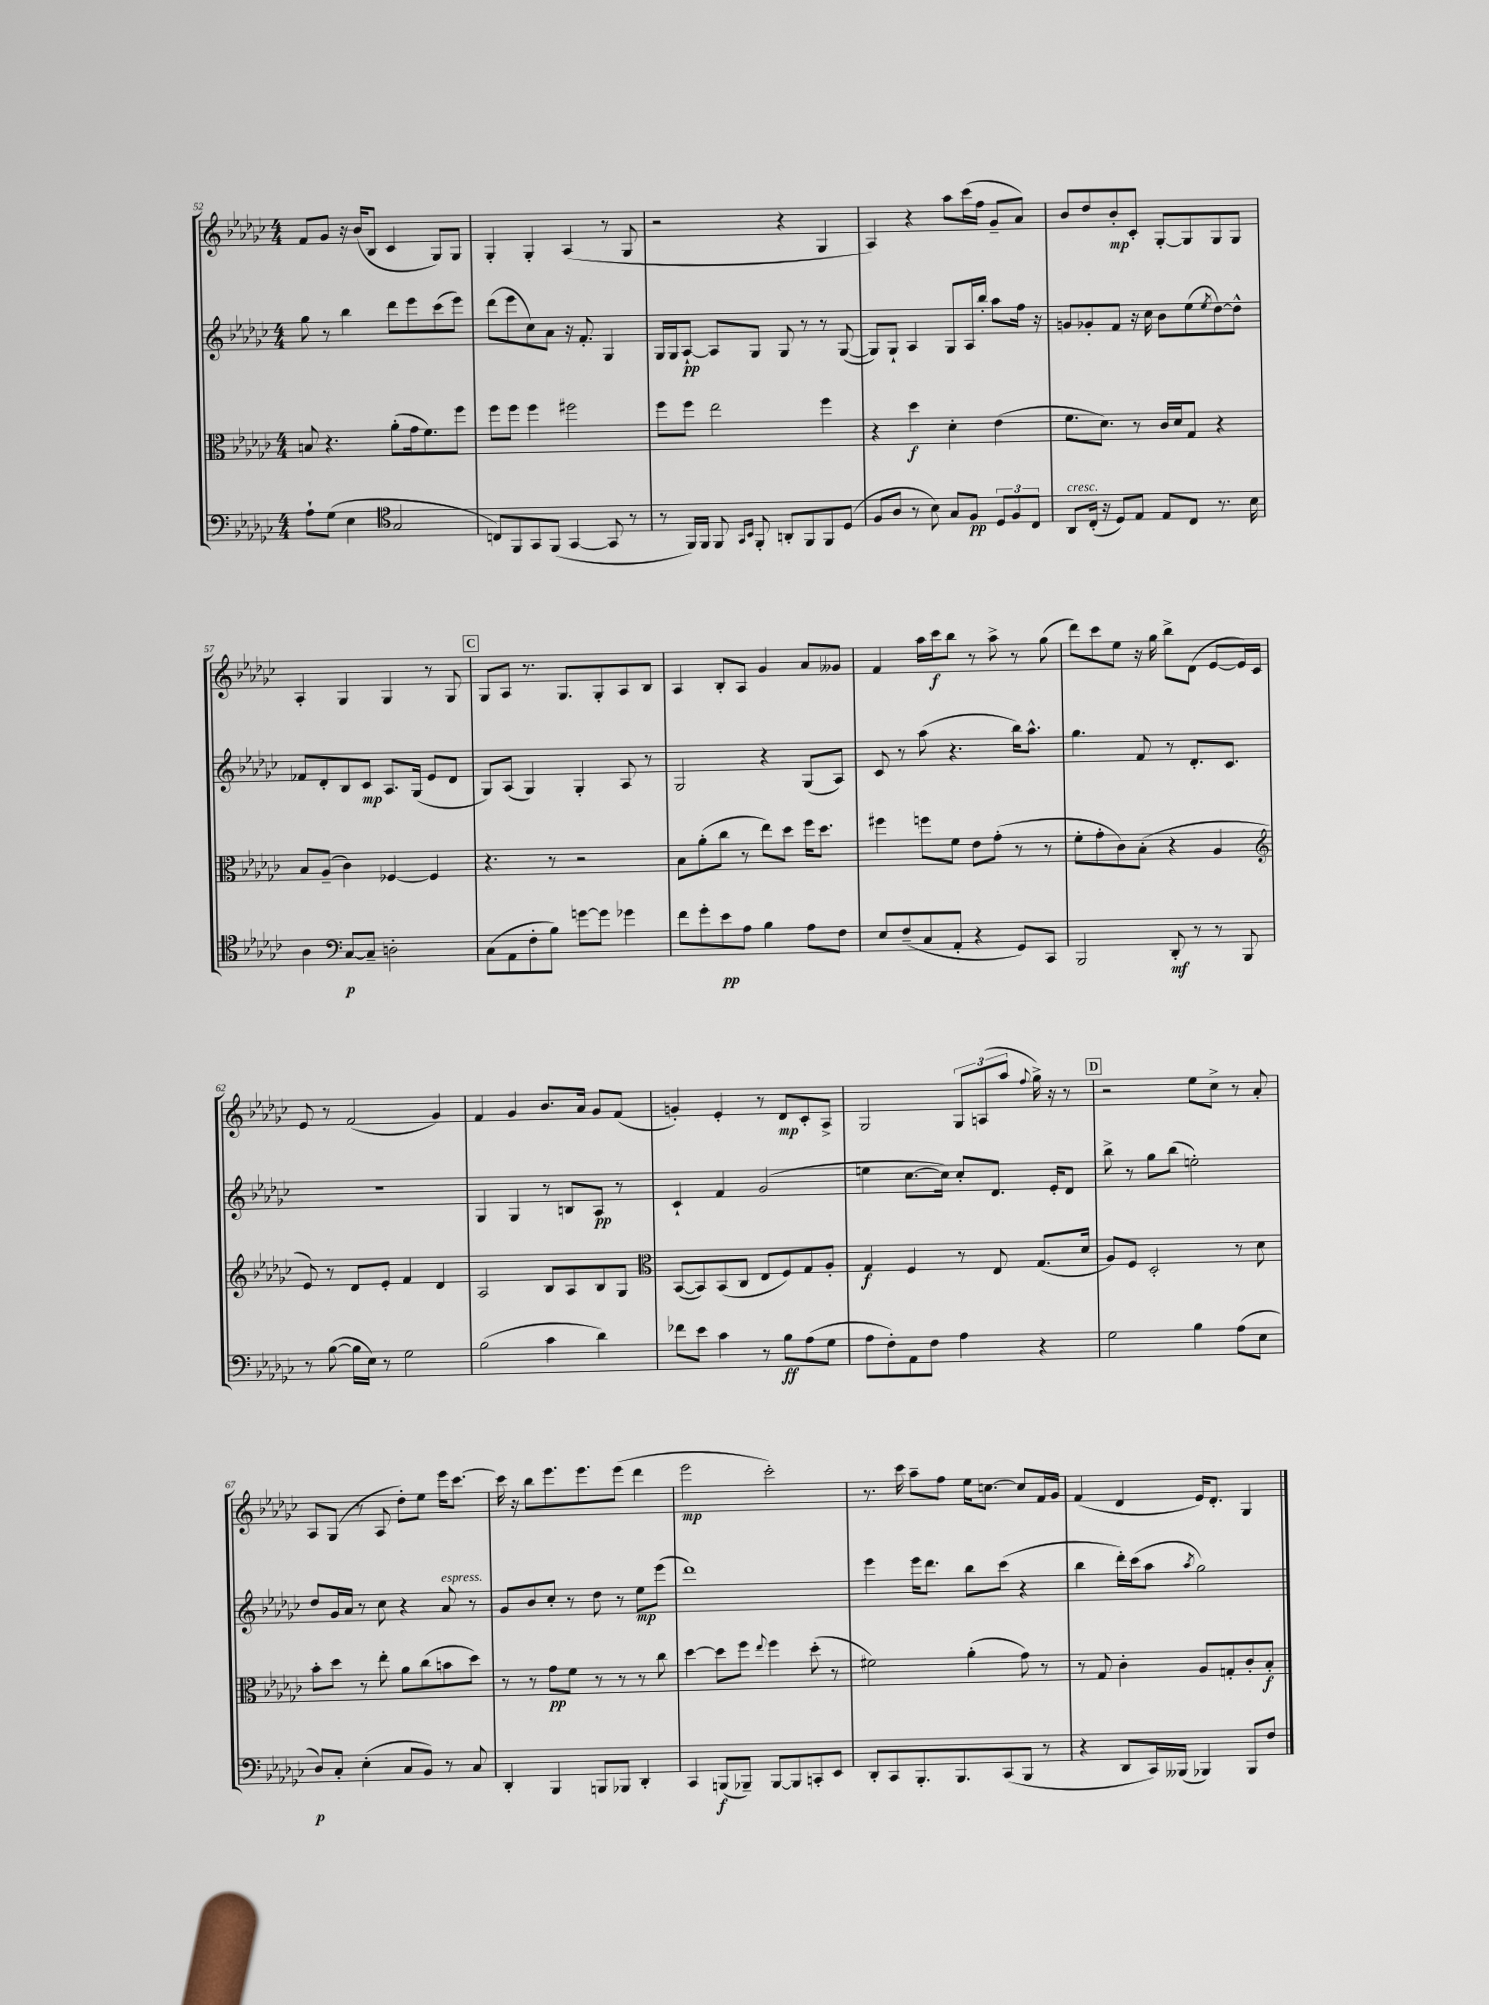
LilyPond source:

<<
\new StaffGroup <<
\new Staff = "s0" {
    \clef treble \key ges \major \numericTimeSignature \time 4/4
    f'8 ges'8 r16 bes'16( bes8 ces'4 ges8) ges8 |
    ges4-. ges4-. aes4( r8 ges8 |
    r2 r4 ges4 |
    aes4) r4 aes''8 ces'''16( f''16 ges'8-- aes'8) |
    bes'8 des''8 bes'8-.\mp ces'8-. ges8~-. ges8 ges8 ges8 |
    aes4-. ges4 ges4 r8 ges8 |
    \mark \markup { \box "C" } ges8 aes8 r8. ges8. ges8-. aes8 bes8 |
    aes4 bes8-. aes8 ges'4 aes'8 geses'8 |
    f'4 aes''16 ces'''16\f bes''8 r8 aes''8-> r8 ges''8( |
    des'''8) ces'''8 ees''8 r16 ges''16 bes''8-> des'8( ees'8~ ees'16) ces'16 |
    ees'8 r8 f'2( ges'4) |
    f'4 ges'4 bes'8. aes'16 ges'8 f'8( |
    g'4-.) ees'4-. r8 des'8\mp ces'8-. aes8-> |
    ges2 \tuplet 3/2 { ges8 a8( aes''8 } \appoggiatura { f''8 } ges''16->) r16 r8 |
    \mark \markup { \box "D" } r2 ees''8 ces''8-> r8 aes'8-. |
    aes8 ges8( r8 aes8 des''8-.) ees''8 ees'''16 ces'''8.~ |
    ces'''16 r16 bes''8 ees'''8. ees'''8. ees'''8( des'''4 |
    ees'''2\mp ces'''2-.) |
    r8. ces'''16 aes''8-- f''8 ees''16 c''8.~ c''8 f'16 ges'16 |
    f'4( des'4 ees'16) des'8.-. ges4 \bar "|." |
}
\new Staff = "s1" {
    \clef treble \key ges \major \numericTimeSignature \time 4/4
    ges''8 r8 bes''4 des'''8 ees'''8 ces'''8( ees'''8) |
    des'''8( ees'''8 ces''8) aes'8 r16 f'8.-. ges4 |
    ges16 ges16 aes8~-!\pp aes8 ges8 ges8 r8 r8 ges8~( |
    ges8) ges8-! aes4 ges8 aes16 bes''16-. aes''8 f''16 r16 |
    g'8 ges'8-. f'8 r16 ces''16 bes'8 ees''8( \acciaccatura { ees''8 } des''8~) des''8-^ |
    fes'8 des'8-. bes8 ces'8\mp aes8. ges16( ees'8 des'8 |
    \mark \markup { \box "C" } ges8) aes8( ges4) ges4-. aes8 r8 |
    ges2 r4 ges8( aes8) |
    ces'8 r8 aes''8( r4. bes''16) aes''8.-^ |
    ges''4. f'8 r8 des'8.-. ces'8. |
    r1 |
    ges4 ges4 r8 b8 aes8\pp r8 |
    ces'4-! f'4 ges'2( |
    e''4 ces''8.~ ces''16) ces''8-. des'8. ees'16-. des'8 |
    \mark \markup { \box "D" } bes''8-> r8 ges''8 bes''8( e''2-.) |
    des''8 ges'16 aes'16 r8 ces''8 r4 aes'8^\markup { \italic "espress." } r8 |
    ges'8 bes'8 ces''8-. r8 des''8 r8 ees''8\mp ees'''8( |
    des'''1) |
    ees'''4 ees'''16 des'''8. bes''8 ces'''8( r4 |
    bes''4 des'''16-.) ces'''16( aes''8 \acciaccatura { aes''8 } ges''2) \bar "|." |
}
\new Staff = "s2" {
    \clef alto \key ges \major \numericTimeSignature \time 4/4
    b8 r4. aes'8-.( ges'16 f'8.) f''8 |
    f''8 f''8 f''4 fis''2 |
    f''8 f''8 ees''2 f''4 |
    r4 des''4\f des'4-. ees'4( |
    f'8. des'8.) r8 ces'16 des'16 ges8 r4 |
    bes8 aes8--( ces'4) fes4~ fes4 |
    \mark \markup { \box "C" } r4. r8 r2 |
    bes8 aes'8-.( ces''8 r8 ees''8) des''8 f''16 des''8. |
    fis''4 f''8 f'8 ees'8 ges'8-.( r8 r8 |
    f'8-. ges'8-. ces'8) bes8-.( r4 aes4 |
    \clef treble ees'8) r8 des'8 ees'8-. f'4 des'4 |
    aes2 bes8 aes8 bes8 ges8 |
    \clef alto bes,8~( bes,8) bes,8( ces8 ees8 f8) ges8 aes8-. |
    ges4\f f4 r8 ees8 ges8.( des'16 |
    \mark \markup { \box "D" } aes8) f8 des2-. r8 des'8 |
    bes'8-. des''8 r8 ees''8-. aes'8 ces''8( b'8 des''8) |
    r8 r8 ges'8\pp f'8 r8 r8 r8 ces''8 |
    des''4~ des''8 f''8 \appoggiatura { ees''8 } f''4 des''8-.( r8 |
    fis'2) aes'4-.( ges'8) r8 |
    r8 ges8 ces'4-. aes8 g8-. ces'8-. bes8-.\f \bar "|." |
}
\new Staff = "s3" {
    \clef bass \key ges \major \numericTimeSignature \time 4/4
    aes8-! ges8( ees4 \clef tenor ges2 |
    c8) f,8 ges,8 f,8( ges,4~ ges,8 r8 |
    r8 f,16) f,16 f,8 \grace { ges,16 bes,16 } f,8-. a,8-. f,8 f,8 des8( |
    f8 aes8 r8 bes8) ges8 f8\pp \tuplet 3/2 { des8 f8 ces8 } |
    aes,8^\markup { \italic "cresc." } ces16-.( r16 des8) ees8 ees8 ces8 r8. bes16 |
    aes4 \clef bass ces8~\p ces8-- d2-. |
    \mark \markup { \box "C" } ces8( aes,8 f8-. bes8) g'8~ g'8 ges'4 |
    f'8 ges'8-. ees'8\pp aes8 bes4 aes8 f8 |
    ees8 f8--( ces8 aes,8-. r4 ges,8) ces,8 |
    bes,,2 des,8-.\mf r8 r8 bes,,8 |
    r8 bes8~( bes16 ees16) r8 ges2 |
    bes2( ces'4 des'4) |
    fes'8 ees'8 ces'4 r8 bes8\ff aes8( ges8 |
    aes8 f8-.) aes,8 f8 aes4 r4 |
    \mark \markup { \box "D" } ges2 bes4 aes8( ees8 |
    des8\p) ces8-. ees4-.( ces8 bes,8) r8 ces8 |
    des,4-. bes,,4 b,,8 bes,,8 des,4-. |
    ces,4 b,,8\f( bes,,8--) bes,,8~ bes,,8 c,8-. ees,8 |
    des,8-. ces,8 bes,,8.-. bes,,8. ces,8( bes,,8 r8 |
    r4 des,8 ces,16) beses,,16( bes,,4) bes,,8 f8 \bar "|." |
}
>>
>>
\layout { \context { \Score currentBarNumber = #52 } }
